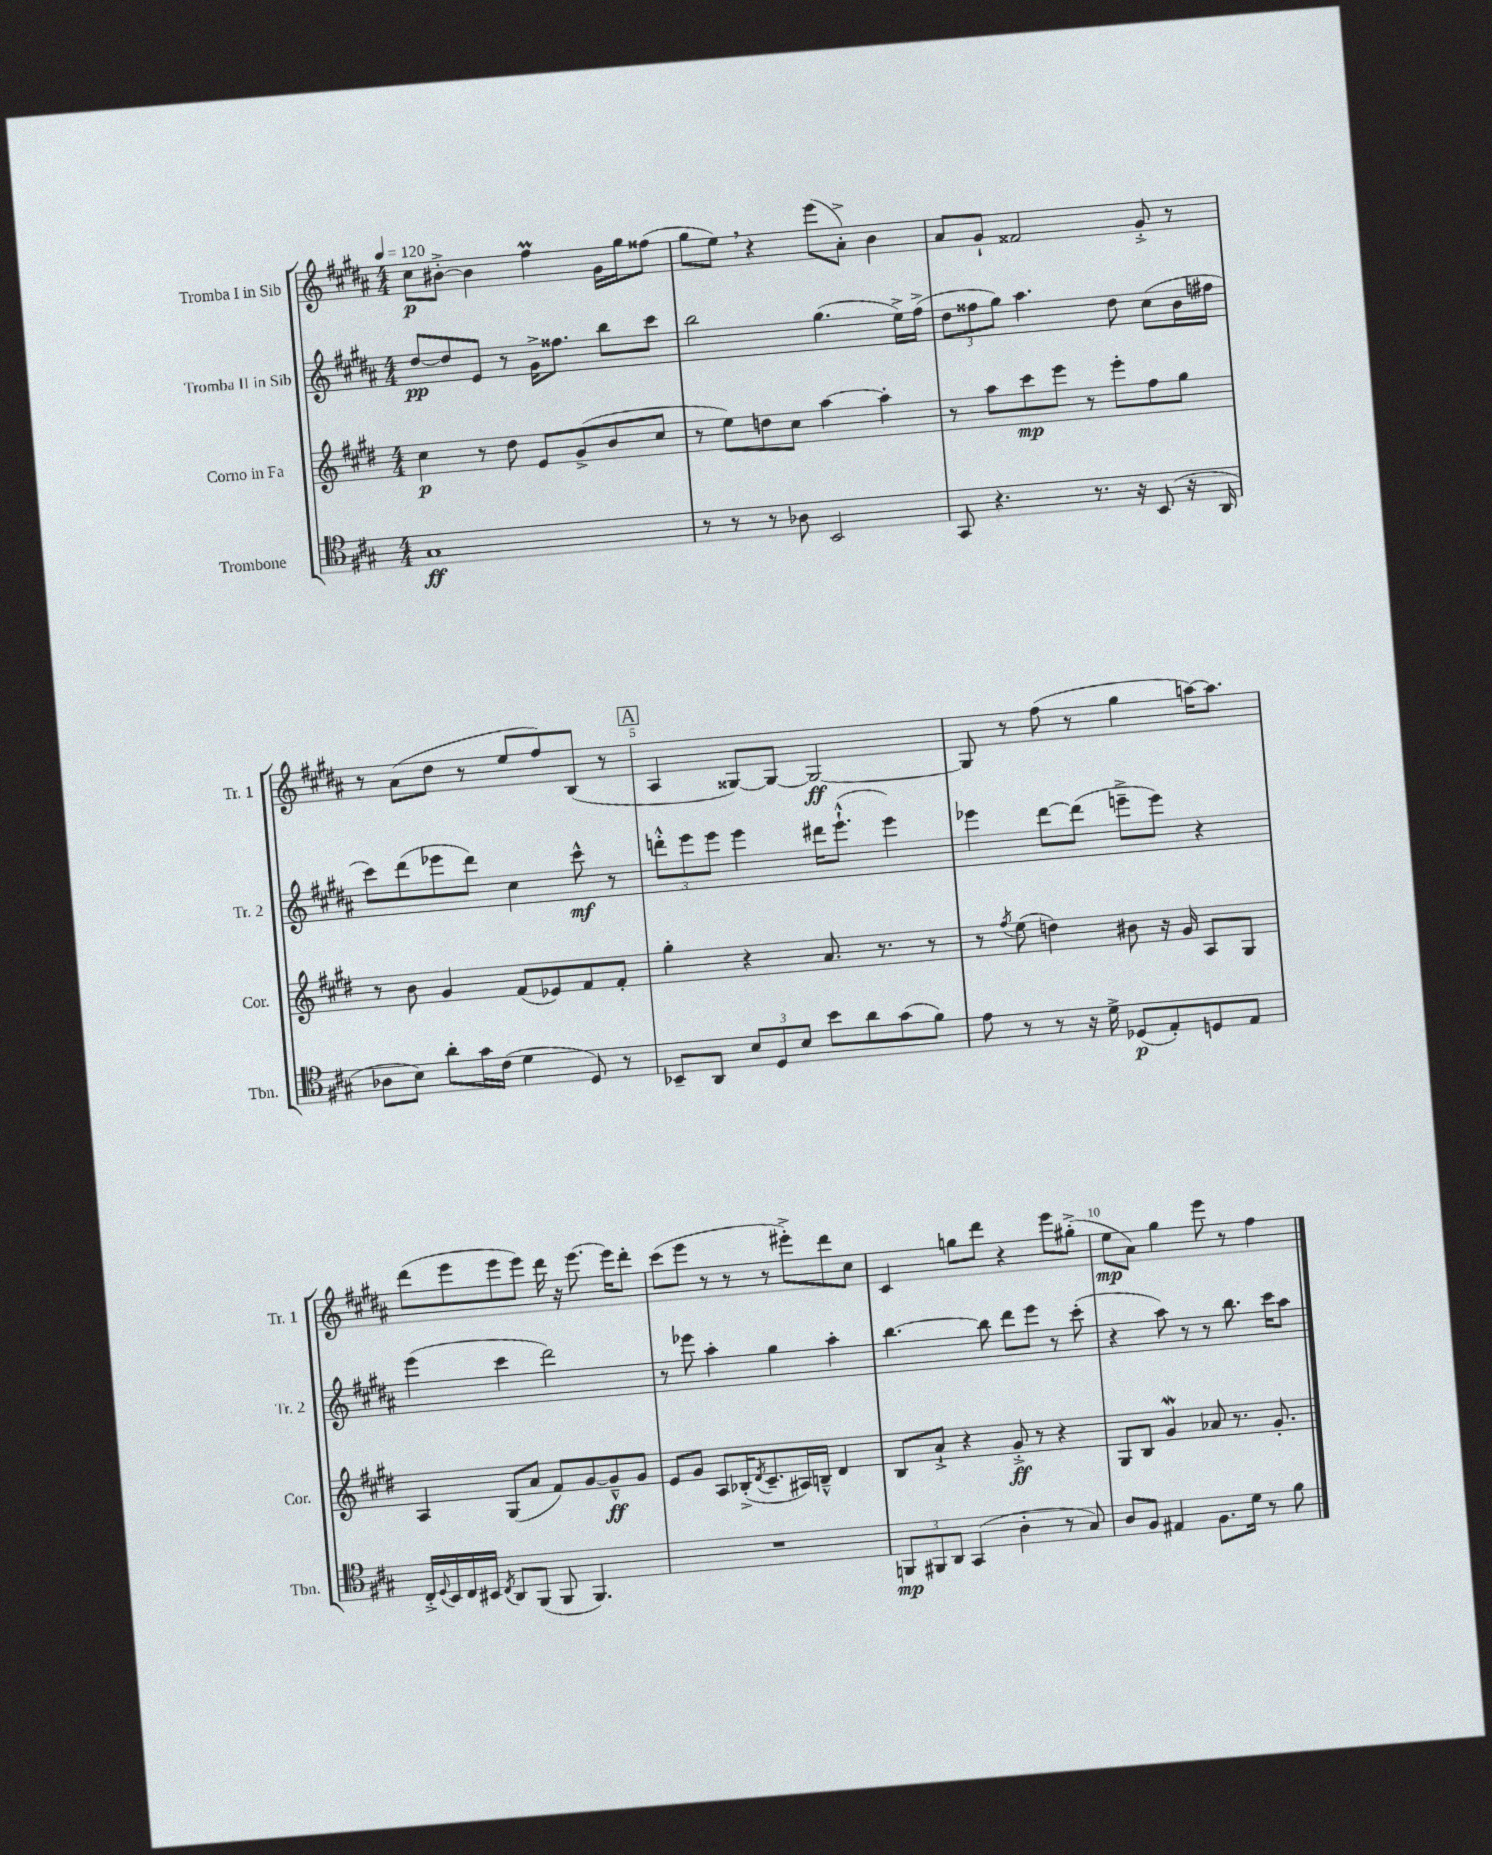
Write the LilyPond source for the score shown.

<<
\new StaffGroup <<
\new Staff = "s0" \with { instrumentName = "Tromba I in Sib" shortInstrumentName = "Tr. 1" } {
    \clef treble \key b \major \numericTimeSignature \time 4/4 \tempo 4 = 120
    cis''8\p bis'8~-.-> bis'4 fis''4\prall gis'16 gis''16 fisis''8( |
    gis''8 e''8) \breathe r4 e'''8( ais'8-.->) b'4 |
    ais'8 gis'8-! fisis'2 gis'8-.-> r8 |
    r8 ais'8( dis''8 r8 e''8 fis''8) b8( r8 |
    \mark \markup { \box "A" } ais4 gisis8~) gisis8~ gisis2~\ff |
    gisis8 r8 fis''8( r8 gis''4 a''16~) a''8. |
    dis'''8( e'''8 e'''8 e'''8) dis'''16 r16 e'''8.~ e'''16 dis'''8-. |
    cis'''8( e'''8 r8 r8 r8 eis'''8-.->) dis'''8 cis''8 |
    cis'4 g''8 dis'''8 r4 e'''8 gis''8-.->( |
    e''8\mp ais'8) gis''4 e'''8 r8 fis''4 \bar "|." |
}
\new Staff = "s1" \with { instrumentName = "Tromba II in Sib" shortInstrumentName = "Tr. 2" } {
    \clef treble \key b \major \numericTimeSignature \time 4/4
    dis''8~\pp dis''8 e'8 r8 gis'16-> fisis''8. b''8 cis'''8 |
    b''2 gis''4.( e''16->) fis''16->( |
    \tuplet 3/2 { dis''8 fisis''8 gis''8) } ais''4. dis''8 cis''8( b'16 fis''16 |
    cis'''8) dis'''8( ees'''8 dis'''8) cis''4 cis'''8-^\mf r8 |
    \mark \markup { \box "A" } \tuplet 3/2 { d'''8-.-^ e'''8 e'''8 } e'''4 dis'''16 e'''8.-!-^( e'''4) |
    ees'''4 dis'''8~ dis'''8( e'''8---> e'''8) r4 |
    e'''4( cis'''4 dis'''2) |
    r8 ees'''8 ais''4-. gis''4 ais''4-. |
    b''4.~ b''8 dis'''8 e'''8 r8 cis'''8-.( |
    r4 ais''8) r8 r8 b''8. cis'''16 ais''8 \bar "|." |
}
\new Staff = "s2" \with { instrumentName = "Corno in Fa" shortInstrumentName = "Cor." } {
    \clef treble \key e \major \numericTimeSignature \time 4/4
    cis''4\p r8 dis''8 e'8 gis'8->( b'8 cis''8 |
    r8 e''8) d''8 cis''8 a''4~ a''4-. |
    r8 a''8 cis'''8\mp e'''8 r8 e'''8-. fis''8 gis''8 |
    r8 b'8 gis'4 fis'8( ees'8) fis'8 fis'8-. |
    \mark \markup { \box "A" } gis''4-. r4 a'8. r8. r8 |
    r8 \acciaccatura { fis''8 } e''8( d''4) bis'8 r16 gis'16 a8 gis8 |
    a4 gis8( a'8 fis'8) gis'8~ gis'8---^\ff gis'8 |
    e'8 gis'8 a8 bes16-.->( \acciaccatura { dis'8 } cis'8.-- ais16) b16---^ dis'4 |
    b8 a'8-!-> r4 gis'8-.->\ff r8 r4 |
    gis8 b8 gis'4\mordent aes'8 r8. gis'8.-. \bar "|." |
}
\new Staff = "s3" \with { instrumentName = "Trombone" shortInstrumentName = "Tbn." } {
    \clef tenor \key a \major \numericTimeSignature \time 4/4
    gis1\ff |
    r8 r8 r8 aes8 b,2 |
    gis,8 r4. r8. r16 b,8( r16 a,16 |
    aes8 b8) a'8-. gis'16 cis'16( d'4 d8) r8 |
    \mark \markup { \box "A" } bes,8-- a,8 \tuplet 3/2 { b8 d8 b8 } b'8 a'8 gis'8( fis'8) |
    e'8 r8 r8 r16 d'16-> des8\p( e8-.) d8 e8 |
    cis16-.-> \appoggiatura { d8 } b,16 cis16 bis,16 \acciaccatura { cis8 } a,8 fis,8( fis,8 fis,4.) |
    R1 |
    \tuplet 3/2 { f,8\mp fis,8 a,8 } gis,4( a4-. r8 gis8) |
    a8 fis8 eis4 fis8. d'16 r8 fis'8 \bar "|." |
}
>>
>>
\layout { \context { \Score \override BarNumber.break-visibility = ##(#f #t #t) barNumberVisibility = #(every-nth-bar-number-visible 5) } }
